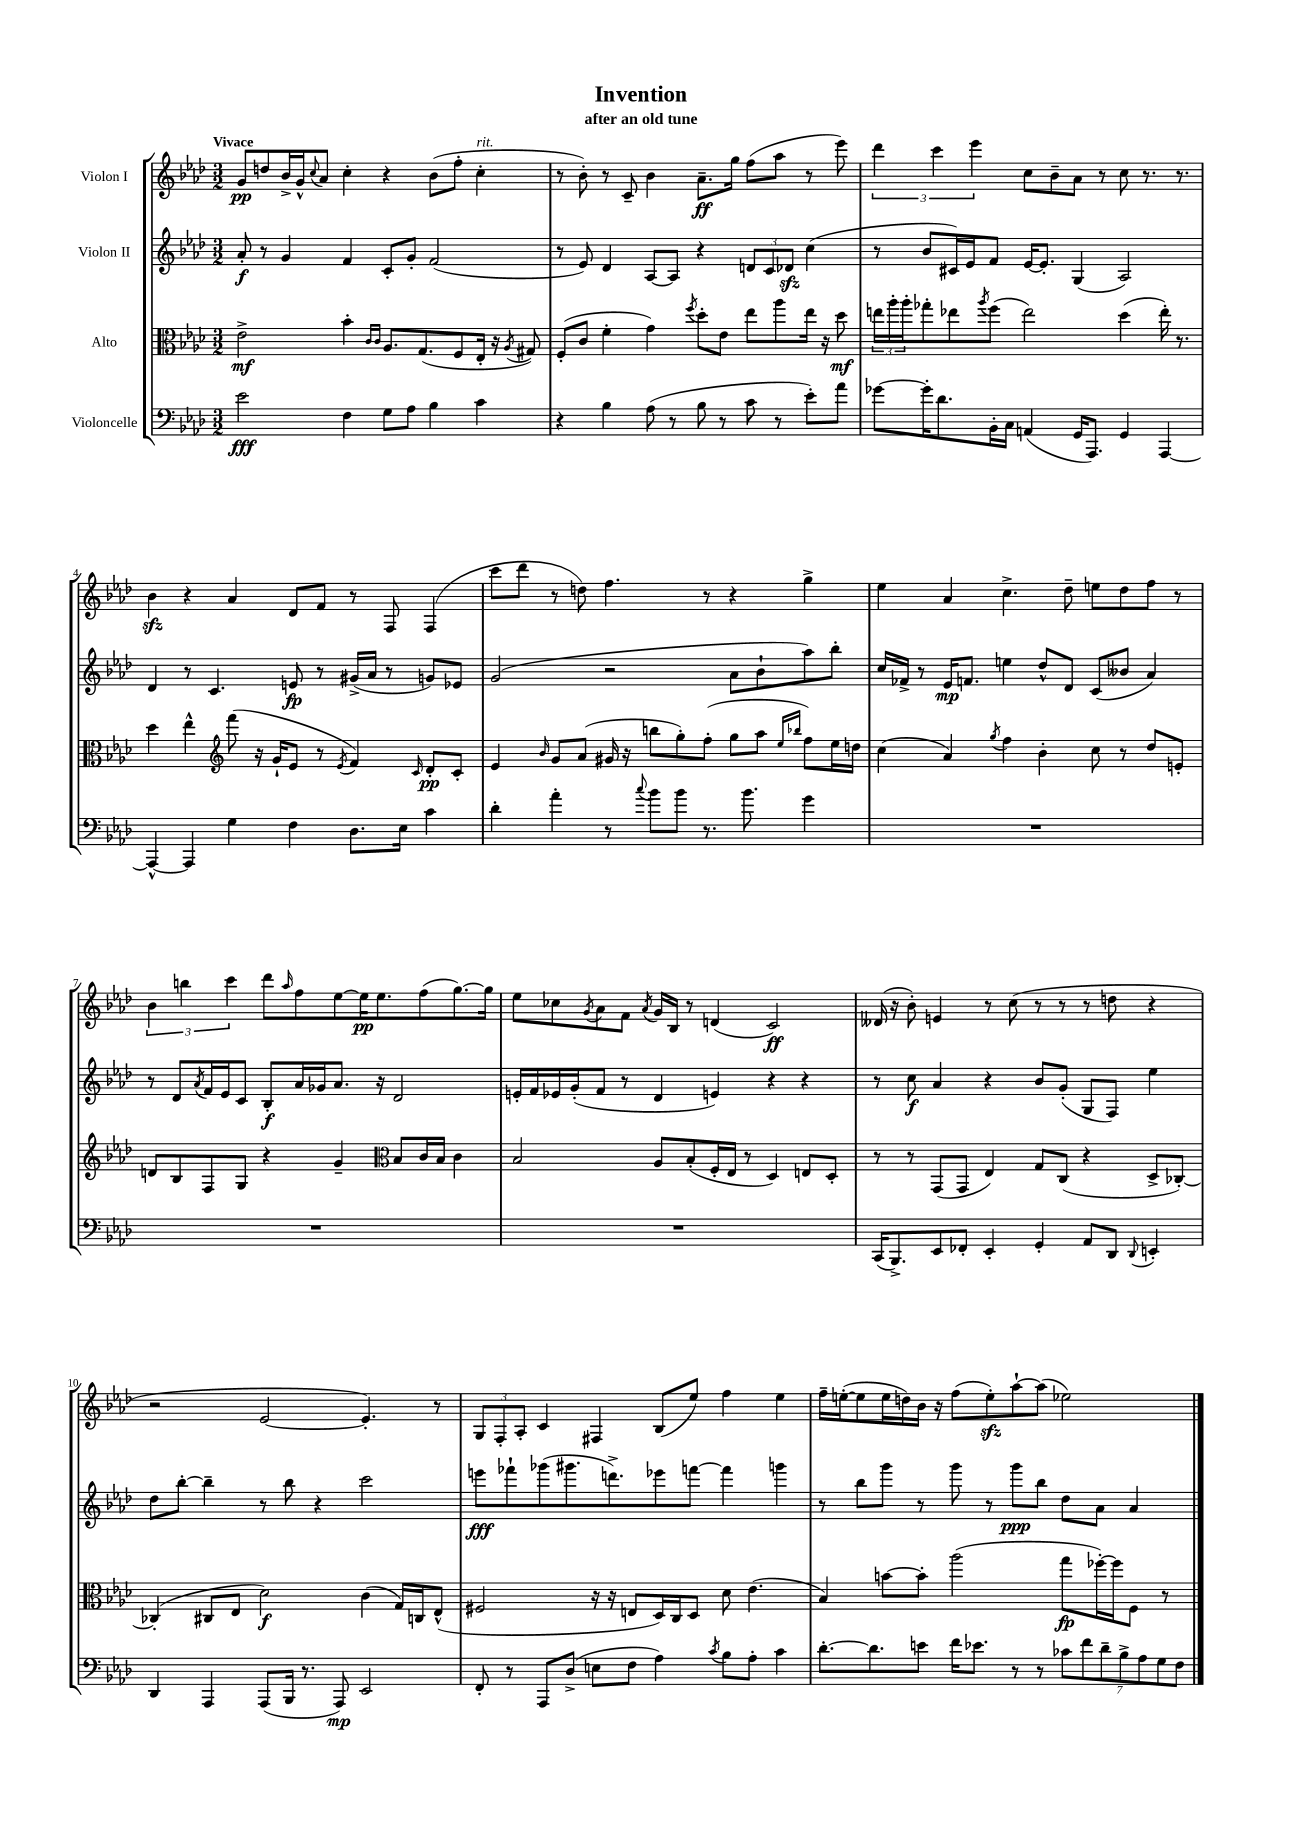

**kern	**dynam	**kern	**dynam	**kern	**dynam	**kern	**dynam
*part4	*part4	*part3	*part3	*part2	*part2	*part1	*part1
*staff4	*staff4	*staff3	*staff3	*staff2	*staff2	*staff1	*staff1
*I"Violoncelle	*	*I"Alto	*	*I"Violon II	*	*I"Violon I	*
*clefF4	*	*clefC3	*	*clefG2	*	*clefG2	*
*k[b-e-a-d-]	*	*k[b-e-a-d-]	*	*k[b-e-a-d-]	*	*k[b-e-a-d-]	*
*M3/2	*	*M3/2	*	*M3/2	*	*M3/2	*
=1	=1	=1	=1	=1	=1	=1	=1
!	!	!	!	!	!	!LO:TX:a:B:t=Vivace	!
2e-\	fff	2e-^\	mf	8a-'/	f	8g/L	pp
.	.	.	.	8r	.	8ddn/	.
.	.	.	.	4g/	.	16b-^/L	.
.	.	.	.	.	.	16g^^/J	.
.	.	.	.	.	.	8qqcc/	.
.	.	.	.	.	.	8a-/J	.
4F\	.	4b-'\	.	4f/	.	4cc'\	.
.	.	16qqc/LL	.	.	.	.	.
.	.	16qqc/JJ	.	.	.	.	.
8G\L	.	8.A-/L	.	8c'/L	.	4r	.
8A-\J	.	.	.	8g'/J	.	.	.
.	.	(8.G/	.	.	.	.	.
4B-\	.	.	.	(2f/	.	(8b-\L	.
.	.	8F/	.	.	.	8ff'\J	.
!	!	!	!	!	!	!LO:TX:a:i:t=rit.	!
4c\	.	16E-'/Jk	.	.	.	4cc'\	.
.	.	16r	.	.	.	.	.
.	.	8qA-/	.	.	.	.	.
.	.	8G#X/)	.	.	.	.	.
=2	=2	=2	=2	=2	=2	=2	=2
4r	.	(8F'/L	.	8r	.	8r	.
.	.	8c/J	.	8e-/)	.	8b-'\)	.
4B-\	.	4f'\	.	4d-/	.	8r	.
.	.	.	.	.	.	8c~/	.
(8A-\	.	4g\)	.	[8A-/L	.	4b-\	.
8r	.	.	.	8A-/J]	.	.	.
.	.	8qff/	.	.	.	.	.
8B-\	.	8dd-'\L	.	4r	.	8.a-~\L	ff
8r	.	8e-\J	.	.	.	.	.
.	.	.	.	.	.	16gg\Jk	.
8c\	.	8ee-\L	.	12dn/L	.	(8ff\L	.
.	.	.	.	12c/	.	.	.
8r	.	8aa-\	.	.	.	8aa-\J	.
.	.	.	.	12d-Xzz/J	.	.	.
8e-'\L)	.	16ee-\Jk	.	(4cc\	.	8r	.
.	.	16r	.	.	.	.	.
8a-\J	.	8dd-\	mf	.	.	8eee-\)	.
=3	=3	=3	=3	=3	=3	=3	=3
[8g-X\L	.	24een\LL	.	8r	.	6ddd-\	.
.	.	24aa-'\	.	.	.	.	.
.	.	24aa-'\J	.	.	.	.	.
16g-'\K]	.	8gg-X'\	.	8b-/L	.	.	.
.	.	.	.	.	.	6ccc\	.
8.d-\	.	.	.	.	.	.	.
.	.	8ee-X\	.	16c#X/L)	.	.	.
.	.	.	.	16e-/J	.	.	.
.	.	.	.	.	.	6eee-\	.
.	.	8qaa-/	.	.	.	.	.
16BB-'\L	.	(8ff\J	.	8f/J	.	.	.
16C\JJ	.	.	.	.	.	.	.
(4AAn/	.	2ee-\)	.	[16e-/KL	.	8cc\L	.
.	.	.	.	8.e-'/J]	.	.	.
.	.	.	.	.	.	8b-~\	.
16GG/KL	.	.	.	(4G/	.	8a-\J	.
8.AAA-/J)	.	.	.	.	.	.	.
.	.	.	.	.	.	8r	.
4GG/	.	(4dd-\	.	2A-/)	.	8cc\	.
.	.	.	.	.	.	8.r	.
[4AAA-/	.	16ee-'\)	.	.	.	.	.
.	.	8.r	.	.	.	8.r	.
!!LO:LB:g=z
=4	=4	=4	=4	=4	=4	=4	=4
4AAA-^^/_	.	4dd-\	.	4d-/	.	4b-zz\	.
4AAA-/]	.	4ee-^^\	.	8r	.	4r	.
.	.	.	.	4.c/	.	.	.
*	*	*clefG2	*	*	*	*	*
4G\	.	(8fff\	.	.	.	4a-/	.
.	.	16r	.	.	.	.	.
.	.	16g`/KL	.	.	.	.	.
4F\	.	8e-/J	.	8en/	fp	8d-/L	.
.	.	8r	.	8r	.	8f/J	.
.	.	8qe-/	.	.	.	.	.
8.D-\L	.	4f/)	.	(16g#X^/LL	.	8r	.
.	.	.	.	16a-/JJ	.	.	.
.	.	.	.	8r	.	8F/	.
16E-\Jk	.	.	.	.	.	.	.
.	.	16qqc/	.	.	.	.	.
4c\	.	8d-'/L	pp	8gn/L)	.	(4F/	.
.	.	8c'/J	.	8e-X/J	.	.	.
=5	=5	=5	=5	=5	=5	=5	=5
4d-'\	.	4e-/	.	(2g/	.	8ccc\L	.
.	.	.	.	.	.	8ddd-\J	.
.	.	16qqb-/	.	.	.	.	.
4a-'\	.	8g/L	.	.	.	8r	.
.	.	(8a-/J	.	.	.	8ddn\)	.
8r	.	16g#X/	.	2r	.	4.ff\	.
.	.	16r	.	.	.	.	.
8qqcc/	.	.	.	.	.	.	.
8b-\L	.	8bbn\L	.	.	.	.	.
8b-\J	.	8gg'\)	.	.	.	.	.
8.r	.	(8ff'\J	.	.	.	8r	.
.	.	8gg\L	.	8a-\L	.	4r	.
8.b-\	.	.	.	.	.	.	.
.	.	8aa-\J	.	8b-`\	.	.	.
.	.	16qqee-/LL	.	.	.	.	.
.	.	16qqbb-X/JJ	.	.	.	.	.
4g\	.	8ff\L)	.	8aa-\)	.	4gg^\	.
.	.	16ee-\L	.	8bb-'\J	.	.	.
.	.	16ddn\JJ	.	.	.	.	.
=6	=6	=6	=6	=6	=6	=6	=6
1.r	.	(4cc\	.	16cc/LL	.	4ee-\	.
.	.	.	.	16f-X^/JJ	.	.	.
.	.	.	.	8r	.	.	.
.	.	4a-/)	.	16e-/KL	mp	4a-/	.
.	.	.	.	8.fn/J	.	.	.
.	.	8qgg/	.	.	.	.	.
.	.	4ff\	.	4een\	.	4.cc^\	.
.	.	4b-'\	.	8dd-^^/L	.	.	.
.	.	.	.	8d-/J	.	8dd-~\	.
.	.	8cc\	.	(8c/L	.	8een\L	.
.	.	8r	.	8b--X/J	.	8dd-\	.
.	.	8dd-/L	.	4a-/)	.	8ff\J	.
.	.	8en'/J	.	.	.	8r	.
!!LO:LB:g=z
=7	=7	=7	=7	=7	=7	=7	=7
1.r	.	8dn/L	.	8r	.	6b-\	.
.	.	8B-/	.	8d-/L	.	.	.
.	.	.	.	.	.	6bbn\	.
.	.	.	.	8qa-/	.	.	.
.	.	8F/	.	16f/L	.	.	.
.	.	.	.	16e-/J	.	.	.
.	.	.	.	.	.	6ccc\	.
.	.	8G/J	.	8c/J	.	.	.
.	.	4r	.	8B-'/L	f	8ddd-\L	.
.	.	.	.	.	.	16qqaa-/	.
.	.	.	.	16a-/L	.	8ff\	.
.	.	.	.	16g-X/J	.	.	.
.	.	4g~/	.	8.a-/J	.	[8ee-\	.
.	.	.	.	.	.	16ee-\K]	pp
.	.	.	.	16r	.	8.ee-\	.
*	*	*clefC3	*	*	*	*	*
.	.	8B-/L	.	2d-/	.	.	.
.	.	16c/L	.	.	.	(8ff\	.
.	.	16B-/JJ	.	.	.	.	.
.	.	4c\	.	.	.	[8.gg\)	.
.	.	.	.	.	.	16gg\Jk]	.
=8	=8	=8	=8	=8	=8	=8	=8
1.r	.	2B-/	.	16en'/LL	.	8ee-\L	.
.	.	.	.	16f/	.	.	.
.	.	.	.	16e-X/	.	8cc-X\	.
.	.	.	.	(16g'/J	.	.	.
.	.	.	.	.	.	8qg/	.
.	.	.	.	8f/J	.	8a-\	.
.	.	.	.	8r	.	8f\J	.
.	.	.	.	.	.	8qa-/	.
.	.	8A-/L	.	4d-/	.	16g/LL	.
.	.	.	.	.	.	16B-/JJ	.
.	.	(8B-'/	.	.	.	8r	.
.	.	16F'/L	.	4en/)	.	(4dn/	.
.	.	16E-/JJ	.	.	.	.	.
.	.	8r	.	.	.	.	.
.	.	4D-/)	.	4r	.	2c/)	ff
.	.	8En/L	.	4r	.	.	.
.	.	8D-'/J	.	.	.	.	.
=9	=9	=9	=9	=9	=9	=9	=9
(16CC/KL	.	8r	.	8r	.	(16d--X/	.
8.BBB-^/)	.	.	.	.	.	16r	.
.	.	8r	.	8cc\	f	8b-'\)	.
8EE-/	.	(8GG/L	.	4a-/	.	4en/	.
8FF-X'/J	.	8GG/J	.	.	.	.	.
4EE-'/	.	4E-/)	.	4r	.	8r	.
.	.	.	.	.	.	(8cc\	.
4GG'/	.	8G/L	.	8b-/L	.	8r	.
.	.	(8C/J	.	(8g'/J	.	8r	.
8AA-/L	.	4r	.	8G/L	.	8r	.
8DD-/J	.	.	.	8F/J)	.	8ddn\	.
8qqDD-/	.	.	.	.	.	.	.
4EEn'/	.	8D-^/L	.	4ee-\	.	4r	.
.	.	[8C-X'/J)	.	.	.	.	.
!!LO:LB:g=z
=10	=10	=10	=10	=10	=10	=10	=10
4DD-/	.	(4C-X'/]	.	8dd-\L	.	2r	.
.	.	.	.	[8bb-'\J	.	.	.
4AAA-/	.	8C#X/L	.	4bb-~\]	.	.	.
.	.	8E-/J	.	.	.	.	.
(8AAA-/L	.	2d-\)	f	8r	.	[2e-/	.
16BBB-/Jk	.	.	.	8bb-\	.	.	.
8.r	.	.	.	.	.	.	.
.	.	.	.	4r	.	.	.
8AAA-/)	mp	.	.	.	.	.	.
2EE-/	.	(4c\	.	2ccc\	.	4.e-'/])	.
.	.	16G/LL)	.	.	.	.	.
.	.	16Cn/J	.	.	.	.	.
.	.	(8E-^^/J	.	.	.	8r	.
=11	=11	=11	=11	=11	=11	=11	=11
8FF'/	.	2F#X/	.	8eeen\L	fff	12G/L	.
.	.	.	.	.	.	12F'/	.
8r	.	.	.	8fff-X`\	.	.	.
.	.	.	.	.	.	12A-'/J	.
8AAA-/L	.	.	.	(8ggg-X\	.	4c/	.
(8D-^/J	.	.	.	8.ggg#X\	.	.	.
8En\L	.	16r	.	.	.	4F#X/	.
.	.	16r	.	8.dddn^\)	.	.	.
8F\J	.	8En/L	.	.	.	.	.
4A-\)	.	16D-/L)	.	8eee-X\	.	(8B-/L	.
.	.	16C/J	.	.	.	.	.
.	.	8D-/J	.	[8fffn\J	.	8ee-/J)	.
8qc/	.	.	.	.	.	.	.
8B-\L	.	8d-\	.	4fff\]	.	4ff\	.
8A-'\J	.	(4.e-\	.	.	.	.	.
4c\	.	.	.	4gggn\	.	4ee-\	.
=12	=12	=12	=12	=12	=12	=12	=12
[8.d-'\L	.	4B-/)	.	8r	.	16ff~\LL	.
.	.	.	.	.	.	([16een'\J	.
.	.	.	.	8bb-\L	.	8ee\]	.
8.d-\]	.	.	.	.	.	.	.
.	.	[8bn\L	.	8ggg\J	.	16ee\L	.
.	.	.	.	.	.	16ddn\)	.
8en\J	.	8b'\J]	.	8r	.	16b-\JJ	.
.	.	.	.	.	.	16r	.
16f\KL	.	(2aa-\	.	8ggg\	.	(8ff\L	.
8.e-X\J	.	.	.	.	.	.	.
.	.	.	.	8r	.	8eezz'\)	.
8r	.	.	.	8ggg\L	ppp	[8aa-`\	.
8r	.	.	.	8bb-\J	.	(8aa-\J]	.
14c-X\L	.	8gg\L	fp	8dd-\L	.	2ee-X\)	.
14f\	.	.	.	.	.	.	.
.	.	[16ff-X'\L)	.	8a-\J	.	.	.
14d-~\	.	.	.	.	.	.	.
.	.	16ff-\J]	.	.	.	.	.
14B-^\	.	.	.	.	.	.	.
.	.	8F\J	.	4a-/	.	.	.
14A-\	.	.	.	.	.	.	.
14G\	.	.	.	.	.	.	.
.	.	8r	.	.	.	.	.
14F\J	.	.	.	.	.	.	.
==	==	==	==	==	==	==	==
*-	*-	*-	*-	*-	*-	*-	*-
